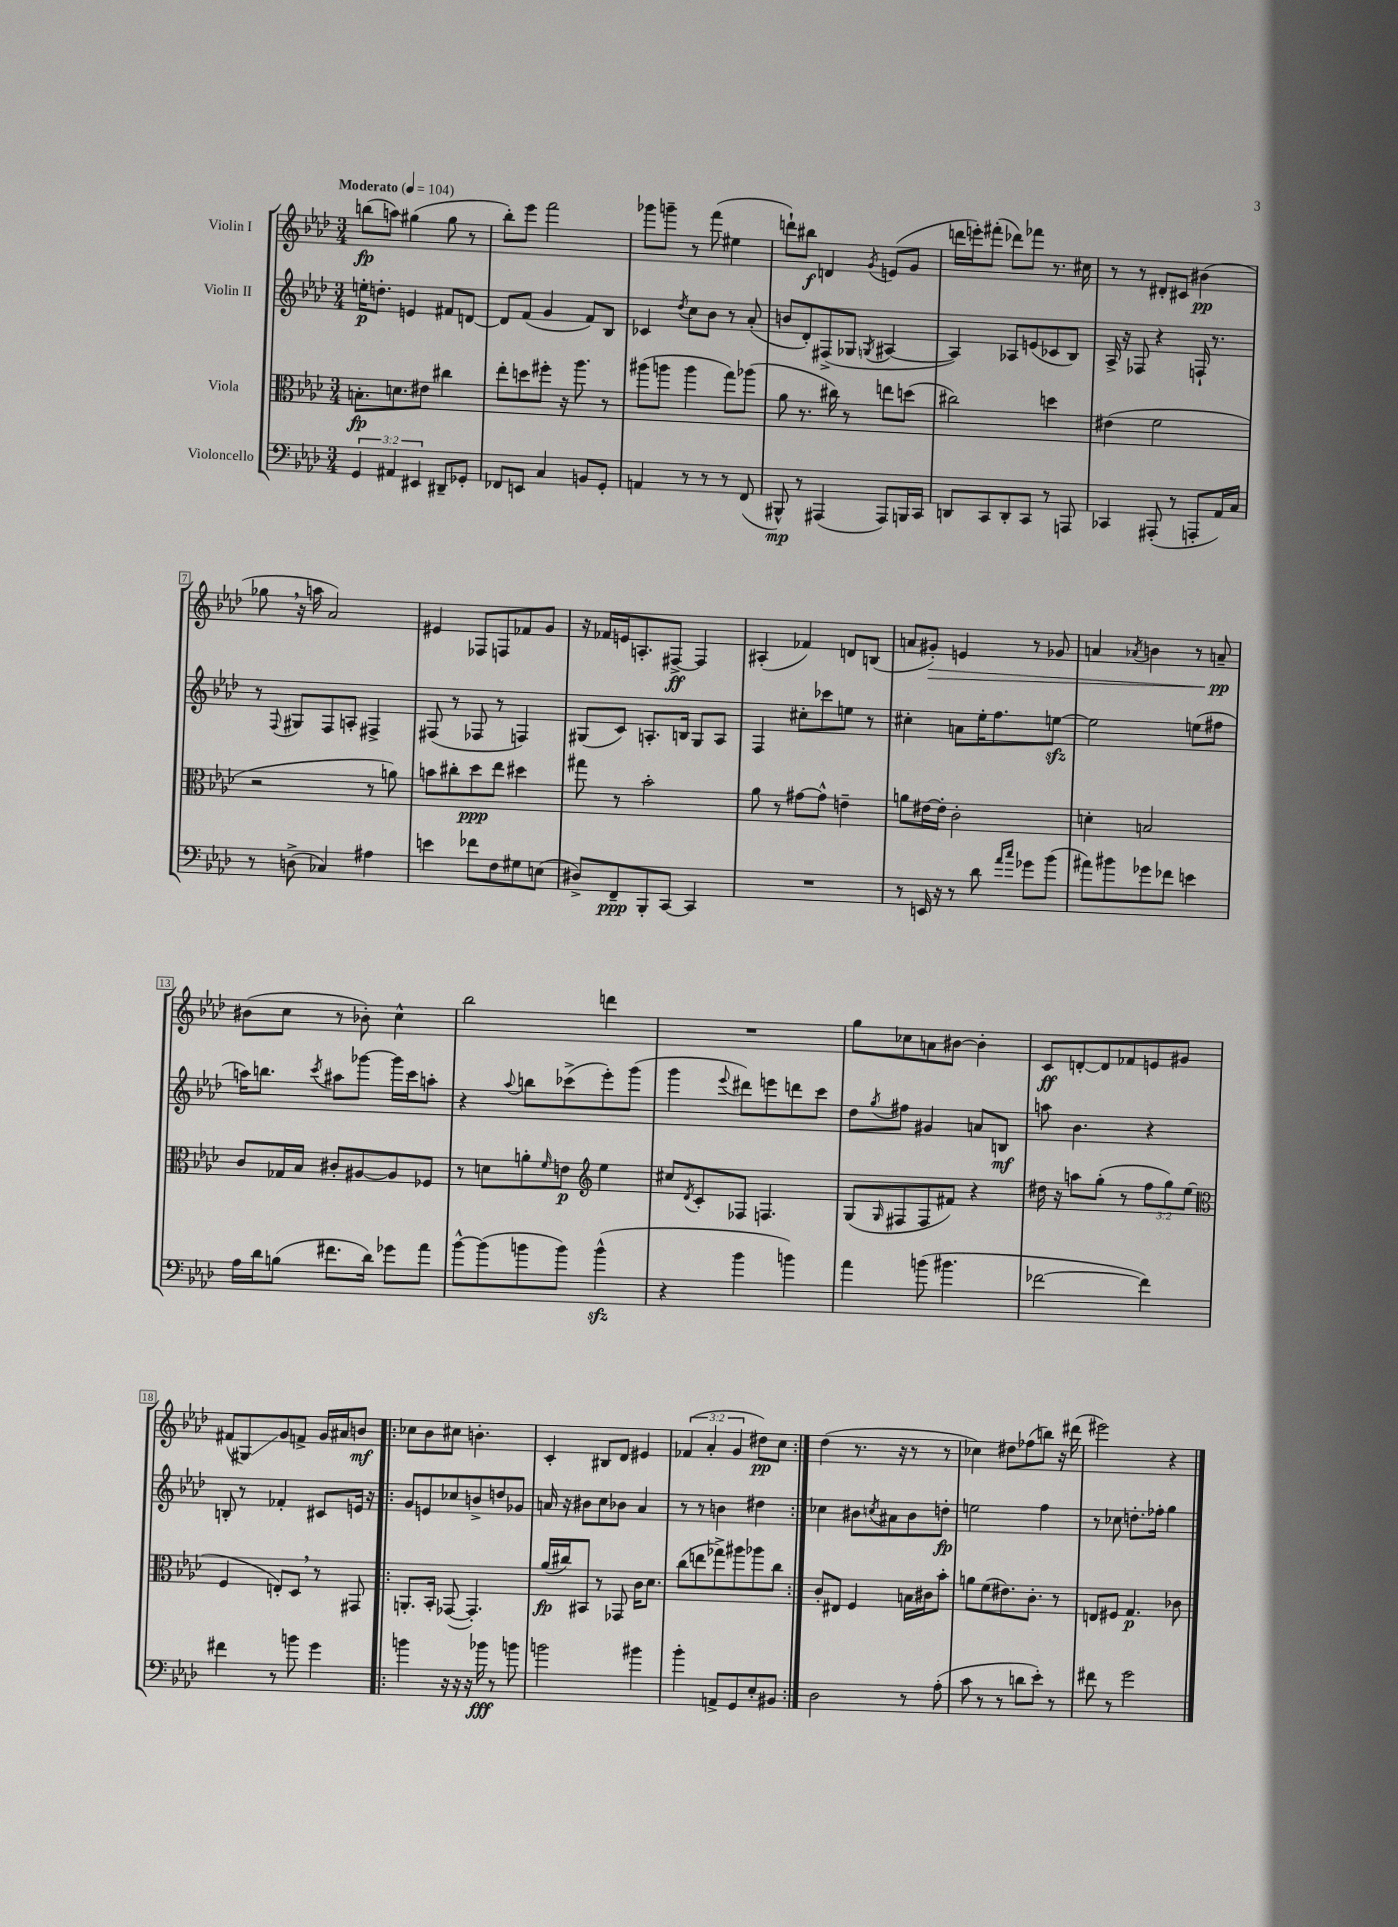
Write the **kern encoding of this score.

**kern	**kern	**kern	**kern
*staff4	*staff3	*staff2	*staff1
*clefF4	*clefC3	*clefG2	*clefG2
*k[b-e-a-d-]	*k[b-e-a-d-]	*k[b-e-a-d-]	*k[b-e-a-d-]
*M3/4	*M3/4	*M3/4	*M3/4
*MM104	*MM104	*MM104	*MM104
6GG	8.B'	16ee'	(8bb
.	.	8.dd'	.
.	.	.	8aa)
6AA#	.	.	.
.	8.d	.	.
.	.	4e	(4gg#
6EE#	.	.	.
.	8e#	.	.
8DD#~	4cc#	8f#	8gg#
8GG-'	.	[8d	8r
=	=	=	=
8FF-	8ee-'	8d]	8bb-')
8EE	8dd	(8f	8eee-
4C	8ff#'	4g	2fff
.	16r	.	.
.	8.aa-	.	.
8BB	.	8f)	.
8GG'	8r	8B-	.
=	=	=	=
4AA	(8aa#	4c-	8ggg-
.	8aa	.	8ggg~
.	.	8qdd-	.
8r	4aa	8cc	8r
8r	.	8b-	(8fff
8r	8gg)	8r	4ee#
(8FF	(8aa-	(8a-'	.
=	=	=	=
8BBB#^^)	8a-	8b	8ddd`)
8r	8.r	8d-')	8bb#
(4AAA#	.	(8F#^	4d
.	16cc#)	.	.
.	8r	8G-	.
.	.	8qG	8qg
8AAA#)	8ee	[4A#	(8e
16BBB	(8dd	.	8g
16CC	.	.	.
=	=	=	=
8DD	2cc#)	4A#])	16ddd
.	.	.	16eee')
8CC	.	.	(8fff#'
8DD'	.	8A-	8ddd-)
8CC	.	(8e	8fff-
8r	4dd	8c-	8.r
8AAA	.	8B-)	.
.	.	.	16cc#
=	=	=	=
4CC-	(4e#	16A-^	8r
.	.	16r	.
.	.	8F-	8r
(8AAA#'	2f	4r	8d#'
8r	.	.	8c#
8AAA'	.	16F`	(4b#
.	.	8.r	.
16AA-)	.	.	.
16C	.	.	.
=	=	=	=
8r	2r	8r	8gg-
.	.	8qqF	.
(8D^	.	8G#	16r
.	.	.	16aa
4C-)	.	8F	2a-)
.	.	8A'	.
4A#	8r	4F#^	.
.	8a)	.	.
=	=	=	=
4e	8b	(8F#	4e#
.	8cc#'	8r	.
8f-	8dd-	8F-	8F-
8F	8ee-	8r	8F
8G#	4dd#	4F)	8f-
(8E	.	.	8g
=	=	=	=
8D#^)	8gg#	(8G#	16r
.	.	.	16f-
8FF~	8r	8c)	16e
.	.	.	8.A'
8BBB-'	2b-'	8.A'	.
[8CC	.	.	[8F#^
.	.	16B	.
4CC]	.	8G#	4F#]
.	.	8A	.
=	=	=	=
2.r	8a-	4F	(4A#'
.	8r	.	.
.	[8g#	8cc#'	4f-)
.	8g#^^]	8ccc-	.
.	4e~	8ee	8d
.	.	8r	(8B
=	=	=	=
8r	8a	4cc#'	8a
16EE	[16e#	.	8g#')
16r	16e#']	.	.
8r	2c'	8a	4e
8d-	.	16ee-'	.
.	.	8.ff	.
16qqa-	.	.	.
16qqcc	.	.	.
8g-	.	.	8r
(8b-	.	[8ee	8g-
=	=	=	=
8a#)	4d'	2ee]	4a
8b#	.	.	.
.	.	.	8qa-
8g-	2B	.	4b
8f-	.	.	.
4e	.	(8ee	8r
.	.	8ff#	8a~
=	=	=	=
16A-	8c	16aa)	(8b#
16d-	.	8.bb	.
(8B	16G-	.	8cc
.	16B-	.	.
.	.	8qccc	.
8.f#	8c#'	8aa#	8r
.	[8A#	[8ggg-	8b-')
16d-)	.	.	.
8g-	8A#]	16ggg-]	4cc^^
.	.	16ccc	.
8a-	8F-	8aa'	.
=	=	=	=
[8b-^^	8r	4r	2bb-
(8b-]	8d	.	.
.	.	8qqaa-	.
8b	8a'	8bb	.
.	16qqf	.	.
8b)	8e	(8ccc-^	.
*	*clefG2	*	*
(4b^^	4ee-	8eee-')	4ddd
.	.	(8ggg	.
=	=	=	=
4r	8cc#	4ggg	2.r
.	8qd-	.	.
.	8c'	.	.
.	.	8qqeee-	.
4b-	8F-	8ddd#)	.
.	4.F	8eee	.
4b)	.	8ddd	.
.	.	8ccc	.
=	=	=	=
4a-	(8G	8dd-	8gg
.	16qqG	8qgg	.
.	8F#	8ff#	8cc-
(8b	8F#	4g#	8a
4.b#	8f#)	.	[8b#
.	4r	8a	4b#']
.	.	8B	.
=	=	=	=
[2f-	16dd#	8aa	8c
.	16r	.	.
.	8aa	4.b-	[8d'
.	(8gg'	.	8d]
.	8r	.	8f-
4f-])	12ff	4r	8e
.	12gg)	.	.
.	.	.	8g#
.	(12ee-	.	.
=	=	=	=
*	*clefC3	*	*
4f#	4F	8B'	(8f#
.	.	8r	8G#)
8r	8E')	4f-'	8g
8b	8D-	.	8f^
4g	8r	8c#	16g
.	.	.	16a#
.	8GG#	16e	8b
.	.	16r	.
=!|:	=!|:	=!|:	=!|:
4b	8.AA'	8g	8cc-
.	.	8e	8b-
.	16BB-'	.	.
16r	([8GG-	8cc-	8cc#
16r	.	.	.
16r	4.GG-'])	8b^	4.b'
16b-	.	.	.
8r	.	8dd	.
8b	.	8g-	.
=	=	=	=
2b	(16a-	16a	4c'
.	16cc#)	16r	.
.	8BB#	8b#	.
.	8r	8cc	8B#
.	8GG-	8b-	8d-
4b#	16c	4a	4e#
.	8.d-	.	.
=	=	=	=
4b-'	(8cc	8r	(6f-
.	8ee	8r	.
.	.	.	6a-'
8AA^	8gg-^)	4b	.
.	.	.	6g
8GG	8aa#	.	.
8E-'	8aa-	4dd#	8dd#)
8BB#	8cc	.	8cc
=:|!	=:|!	=:|!	=:|!
2D-	8c'	4cc-	(4dd-
.	8E#	.	.
.	4F	8b#	8.r
.	.	8qcc	.
.	.	8a#	.
.	.	.	16r
8r	16B	8b#	8r
.	16c#	.	.
(8A-'	8b-'	8dd'	8r
=	=	=	=
8c	8a	2ee	4cc-)
8r	(8f	.	.
8r	8.e#)	.	8dd#
8d	.	.	(8ff-
.	8.c'	.	.
8e-')	.	4ff	8bb)
8r	8r	.	16r
.	.	.	(16ddd#
=	=	=	=
8f#	8E	8r	2eee#)
8r	8F#	8cc-	.
2g	4.G	8.dd'	.
.	.	16ff-'	.
.	.	4gg	4r
.	8c-	.	.
==	==	==	==
*-	*-	*-	*-
